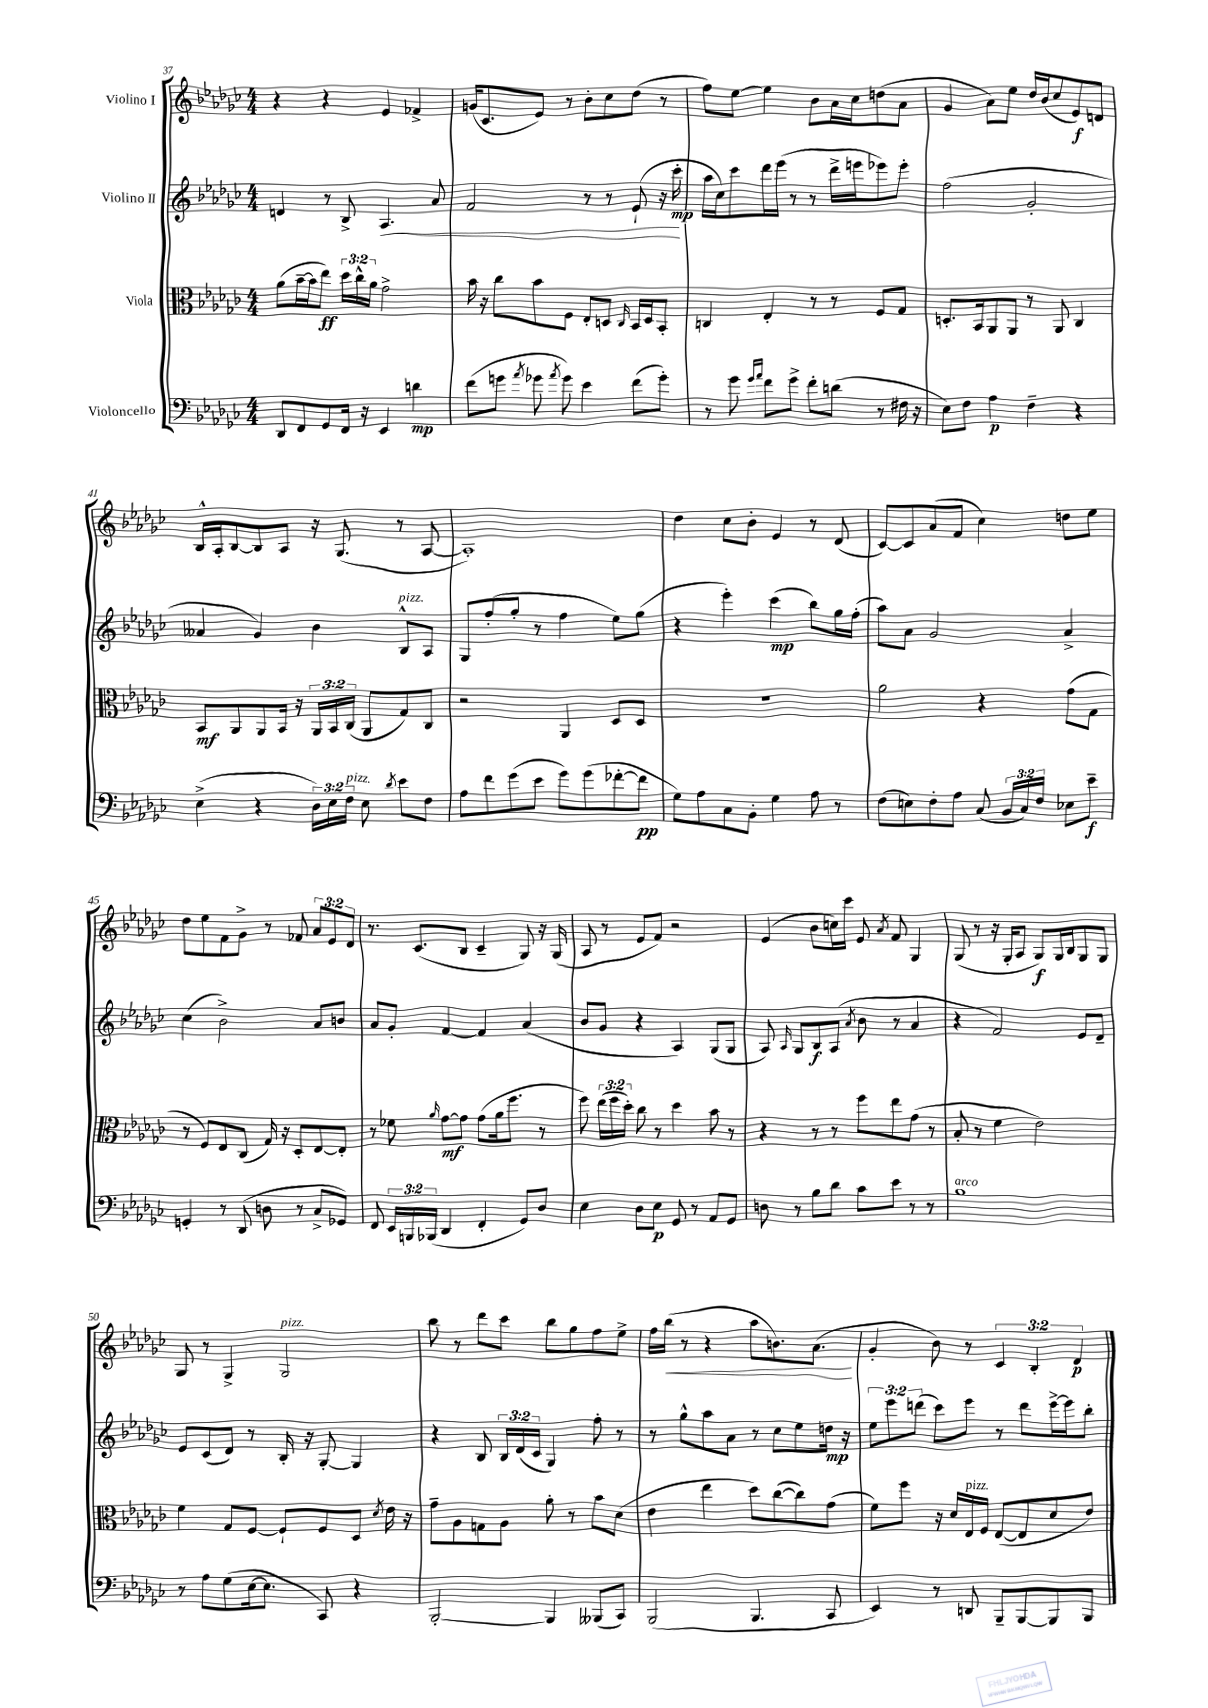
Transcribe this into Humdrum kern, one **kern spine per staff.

**kern	**kern	**kern	**kern
*staff4	*staff3	*staff2	*staff1
*clefF4	*clefC3	*clefG2	*clefG2
*k[b-e-a-d-g-c-]	*k[b-e-a-d-g-c-]	*k[b-e-a-d-g-c-]	*k[b-e-a-d-g-c-]
*M4/4	*M4/4	*M4/4	*M4/4
8DD-	(8a-	4d	4r
8FF	[16b-~	.	.
.	16b-]	.	.
8GG-	8ee-)	8r	4r
16FF	24dd-	8B-^	.
.	24cc-^^	.	.
16r	.	.	.
.	24a-	.	.
4EE-	2g-^	4.A-	4e-
4d	.	.	4f-^
.	.	8a-	.
=	=	=	=
(8f	16b-	2f	(16g
.	16r	.	8.c-
8g	8cc-	.	.
8qa-	.	.	.
8g-	8b-	.	8e-)
8qa-	.	.	.
8g-)	8F	.	8r
4e-	8E-'	8r	8b-'
.	8D	8r	8cc-
.	16qqC-	.	.
(8f	16BB-	(8e-`	(8dd-
.	16D	.	.
8g-')	8BB-'	16r	8r
.	.	16ccc-'	.
=	=	=	=
8r	4C	16aa-	8ff)
.	.	16cc-)	.
8g-	.	8ccc-	[8ee-
16qqg-	.	.	.
16qqa-	.	.	.
8f	4E-'	16ddd-	4ee-]
.	.	(16eee-	.
8g-^	.	8r	.
8f'	8r	8r	8b-
(8d	8r	16ddd-^	16a-
.	.	16eee	16cc-
8r	8F	8eee-)	(8dd
16F#	8G-	8eee-'	8a-
16r	.	.	.
=	=	=	=
8E-)	8.D'	(2ff	4g-
8F	.	.	.
.	16BB-	.	.
4A-	8AA-	.	8a-)
.	8AA-	.	8ee-
4F~	8r	2g-'	16dd-
.	.	.	(16b-
.	8AA-	.	8cc-
4r	4C-	.	8e-)
.	.	.	8d
=	=	=	=
(4E-^	8BB-	4a--	16B-^^
.	.	.	16A-'
.	8AA-	.	[8B-
4r	8AA-	4g-)	8B-]
.	16BB-	.	8A-
.	16r	.	.
24D-)	24AA-	4b-	16r
24E-	24BB-	.	.
.	.	.	(8.G-
24F	(24C-	.	.
8E-	8AA-	.	.
8qd-	.	.	.
8e-	8G-)	8B-^^	8r
8F	8C-	8A-	[8A-
=	=	=	=
8A-	2r	8G-	1A-'])
8f	.	(8ff'	.
(8g-	.	8gg-'	.
8e-	.	8r	.
8g-)	4AA-	4ff	.
(8g-	.	.	.
[8f-'	8D-	8ee-)	.
8f-]	8D-	(8gg-	.
=	=	=	=
8G-)	1r	4r	4dd-
8A-	.	.	.
8C-	.	4eee-')	8cc-
8BB-'	.	.	8b-'
4G-	.	(4ccc-	4e-
8A-	.	8bb-)	8r
8r	.	16gg-	(8d-
.	.	(16ff'	.
=	=	=	=
(8F	2a-	8aa-)	[8c-)
8E)	.	8a-	8c-]
8F'	.	2g-	(8a-
8A-	.	.	8f
(8C-	4r	.	4cc-)
24BB-	.	.	.
24C-)	.	.	.
24F	.	.	.
8E-	(8g-	4a-^	8dd
8e-~	8G-	.	8ee-
=	=	=	=
4GG'	8r	(4cc-	8dd-
.	8F)	.	8ee-
8r	8E-	2b-^)	8f
(8DD-	(8C-	.	8g-^
8D	16G-)	.	8r
.	16r	.	.
8r	8D-'	.	8f-
8C-^	[8E-	8a-	12a-
.	.	.	12e-
8GG-)	8E-']	8b	.
.	.	.	12d-
=	=	=	=
8FF	8r	8a-	8.r
24EE-	8f-	8g-'	.
24BBB	.	.	.
.	.	.	(8.c-
(24BBB-	.	.	.
.	16qqa-	.	.
4DD-	[8g-	[4f	.
.	8g-]	.	8B-
4FF'	(8g-	4f]	4c-~
.	16a-	.	.
.	8.ff	.	.
8GG-)	.	(4a-	8G-)
8D-	8r	.	16r
.	.	.	(16G-
=	=	=	=
4E-	8ff)	8b-	8A-
.	(24ee-	8g-	8r
.	24ff	.	.
.	24dd-')	.	.
8D-	8cc-	4r	8e-
8E-	8r	.	8f)
8GG-	4dd-	4A-)	2r
8r	.	.	.
8AA-	8b-	(8G-	.
8GG-	8r	8G-	.
=	=	=	=
8D	4r	8A-)	(4e-
.	.	16qqA-	.
8r	.	8G-	.
8B-	8r	8B-	8b-
8d-	8r	(8A-	16cc)
.	.	.	16ccc-
.	.	8qa-	.
8c-	8ff	8b-	8e-
.	.	.	8qa-
8e-	8ee-	8r	8f
8r	(8g-	4a-	4G-
8r	8r	.	.
=	=	=	=
1B-	8B-'	4r	(8G-
.	8r	.	8r
.	4f	2f)	16r
.	.	.	16G-'
.	.	.	8A-
.	2e-)	.	8G-)
.	.	.	16G-
.	.	.	16B-
.	.	8e-	8G-
.	.	8d-~	8G-
=	=	=	=
8r	4f	8e-	8G-
8A-	.	(8c-	8r
(8G-	8G-	8d-)	4G-^
[16E-	[8F	8r	.
8.E-]	.	.	.
.	8F`]	16B-'	2G-
.	.	16r	.
8CC-)	8F	[8G-'	.
4r	8D-	4G-]	.
.	8qd-	.	.
.	16e-	.	.
.	16r	.	.
=	=	=	=
[2BBB-'	8g-~	4r	8bb-
.	8A-	.	8r
.	8G	8B-	8ddd-
.	8A-	24B-	8ccc-
.	.	(24d-	.
.	.	24c-	.
4BBB-]	8a-'	4G-)	8bb-
.	8r	.	8gg-
(8BBB--	8b-	8ff'	8ff
8CC-)	(8d-	8r	8ee-^
=	=	=	=
(2BBB-	4e-	8r	16ff
.	.	.	(16bb-
.	.	8gg-^^	8r
.	4ee-	8aa-	4r
.	.	8a-	.
4.BBB-	8dd-)	8r	8aa-
.	([8cc-	8cc-	8.b)
.	8cc-])	8ee-	.
.	.	.	(8.a-
8CC-	(8g-	16dd	.
.	.	16r	.
=	=	=	=
4EE-)	8f)	12ee-	4g-'
.	.	12eee-	.
.	8ff	.	.
.	.	(12ddd	.
8r	16r	8ccc-)	8b-)
.	16d-	.	.
8DD	16E-	8eee-	8r
.	16F	.	.
8BBB-~	([8E-	8r	6c-
[8BBB-	8E-]	8ddd	.
.	.	.	6B-'
8BBB-]	8d-	[16eee-^	.
.	.	16eee-]	.
.	.	.	6d-
8BBB-	8e-)	8bb-'	.
==	==	==	==
*-	*-	*-	*-
